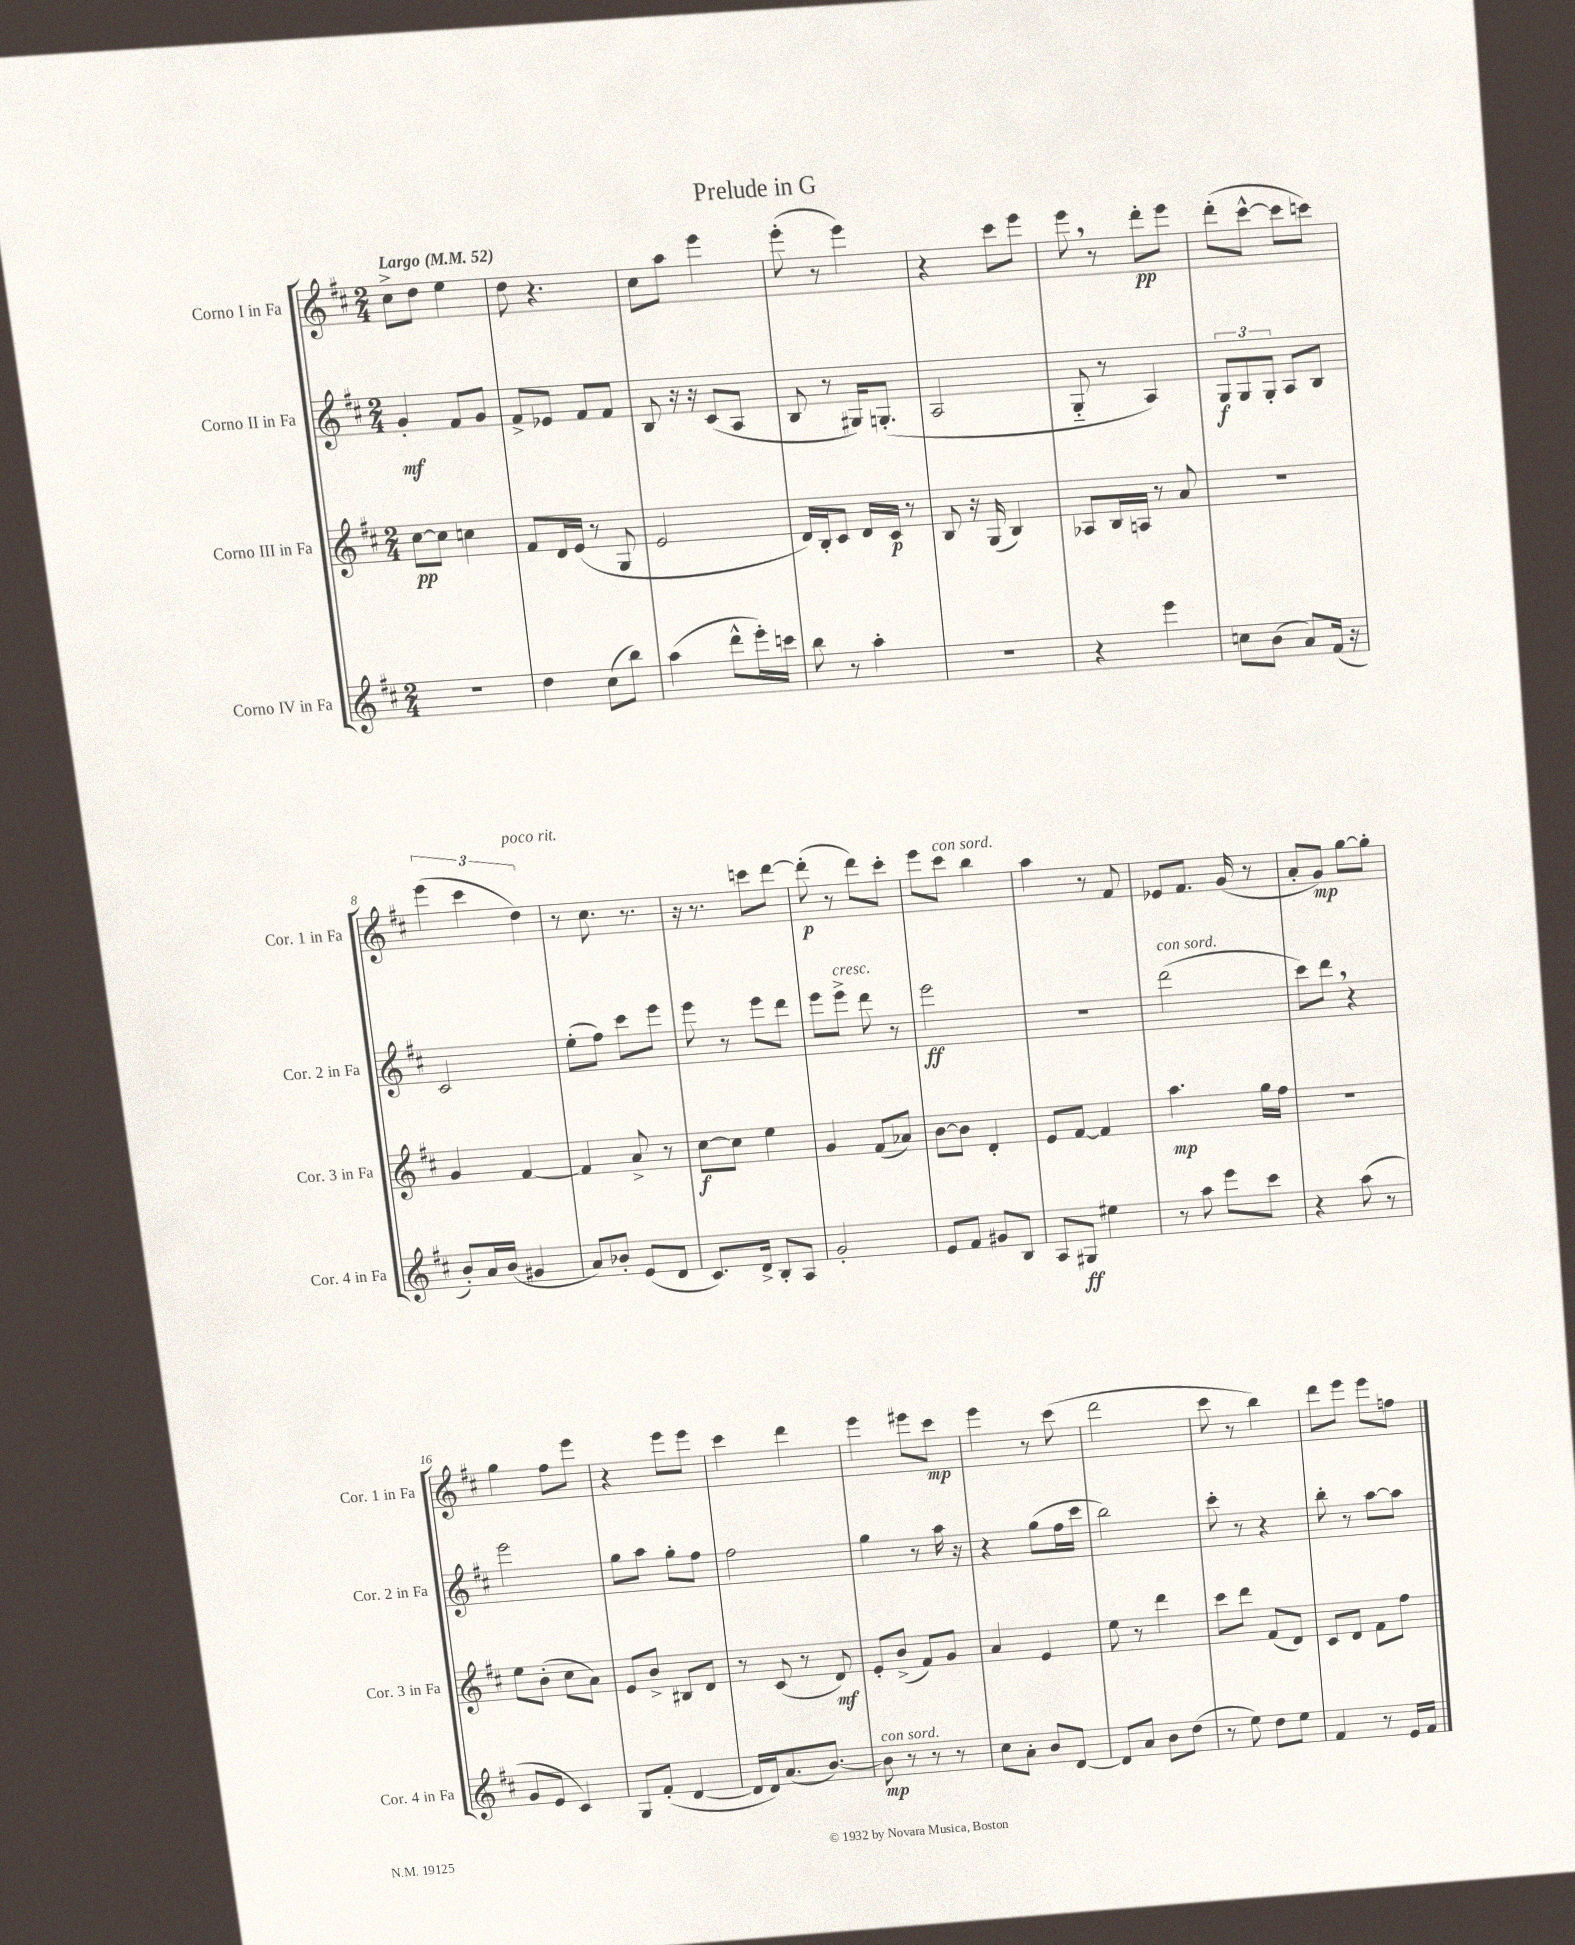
\header { title = "Prelude in G" }
<<
\new StaffGroup <<
\new Staff = "s0" \with { instrumentName = "Corno I in Fa" shortInstrumentName = "Cor. 1 in Fa" } {
    \clef treble \key d \major \numericTimeSignature \time 2/4 \tempo "Largo" 4 = 52
    cis''8-> d''8 e''4 |
    d''8 r4. |
    cis''8 a''8 e'''4 |
    e'''8-.( r8 e'''4) |
    r4 cis'''8 e'''8 |
    e'''8 \breathe r8 d'''8-.\pp e'''8 |
    d'''8-.( cis'''8~-^ cis'''8 c'''8) |
    \tuplet 3/2 { e'''4( cis'''4 d''4^\markup { \italic "poco rit." }) } |
    r8 cis''8. r8. |
    r16 r8. c'''8 d'''8~ |
    d'''8-.\p( r8 d'''8) cis'''8-. |
    e'''8 cis'''8^\markup { \italic "con sord." } b''4 |
    a''4 r8 fis'8 |
    ees'8 fis'8. g'16( r8 |
    a'8-. g'8\mp) g''8~ g''8-. |
    g''4 fis''8 e'''8 |
    r4 e'''8 e'''8 |
    cis'''4 d'''4 |
    e'''4 eis'''8 cis'''8\mp |
    e'''4 r8 cis'''8( |
    d'''2 |
    cis'''8 r8 b''4) |
    d'''8 e'''8 e'''8 f''8 \bar "|." |
}
\new Staff = "s1" \with { instrumentName = "Corno II in Fa" shortInstrumentName = "Cor. 2 in Fa" } {
    \clef treble \key d \major \numericTimeSignature \time 2/4
    g'4-.\mf fis'8 g'8 |
    fis'8-> ees'8 fis'8 fis'8 |
    b8 r16 r16 cis'8( a8 |
    b8 r8 gis16) g8.-.( |
    a2 |
    g8-_ r8 a4) |
    \tuplet 3/2 { g8\f g8 g8-. } a8 b8 |
    cis'2 |
    e''8-.( fis''8) cis'''8 e'''8 |
    e'''8 r8 e'''8 d'''8 |
    e'''8 e'''8->^\markup { \italic "cresc." } d'''8 r8 |
    e'''2\ff |
    R2 |
    d'''2^\markup { \italic "con sord." }( |
    cis'''8) d'''8 \breathe r4 |
    e'''2 |
    g''8 a''8 g''8-. fis''8 |
    fis''2 |
    g''4 r8 a''16 r16 |
    r4 g''8( fis''16 cis'''16 |
    b''2) |
    cis'''8-. r8 r4 |
    b''8-. r8 a''8~ a''8 \bar "|." |
}
\new Staff = "s2" \with { instrumentName = "Corno III in Fa" shortInstrumentName = "Cor. 3 in Fa" } {
    \clef treble \key d \major \numericTimeSignature \time 2/4
    cis''8~\pp cis''8 c''4 |
    fis'8 d'16 e'16( r8 g8 |
    e'2 |
    d'16) b16-. cis'8 d'16 cis'16\p r8 |
    b8 r16 g16( b4) |
    aes8 b16 a16 r8 a'8 |
    R2 |
    g'4 fis'4~ |
    fis'4 a'8-> r8 |
    cis''8~\f cis''8 e''4 |
    g'4 fis'8( aes'8) |
    b'8~ b'8 d'4-. |
    e'8 fis'8~ fis'4 |
    a''4.\mp g''16 fis''16 |
    r2 |
    e''8 b'8-.( cis''8 a'8) |
    e'8 b'8-> bis8 d'8 |
    r8 cis'8( r8 d'8\mf) |
    e'8-. b'8->( fis'8) g'8 |
    a'4 e'4 |
    e''8 r8 d'''4 |
    cis'''8 d'''8 fis'8( d'8) |
    cis'8 d'8 fis'8 fis''8 \bar "|." |
}
\new Staff = "s3" \with { instrumentName = "Corno IV in Fa" shortInstrumentName = "Cor. 4 in Fa" } {
    \clef treble \key d \major \numericTimeSignature \time 2/4
    R2 |
    d''4 cis''8( b''8) |
    a''4( d'''8-^ e'''16-.) c'''16 |
    b''8 r8 a''4-. |
    r2 |
    r4 e'''4 |
    c''8 b'8( a'8) fis'16( r16 |
    b'8-.) a'16 b'16( gis'4 |
    a'8) bes'8-. e'8( d'8 |
    cis'8.) d'16-> b8-. a8 |
    g'2-. |
    e'8 fis'8 gis'8 b8 |
    a8 gis8\ff eis''4 |
    r8 a''8 e'''8 cis'''8 |
    r4 a''8( r8 |
    g'8 e'8 cis'4) |
    g8 fis'8-.( d'4~ |
    d'16 d'16) a'8.( b'8.~) |
    b'8\mp^\markup { \italic "con sord." } r8 r8 r8 |
    cis''8 a'8-. b'8 d'8~ |
    d'8 a'8 b'8 d''8( |
    r8 e''8) d''8 e''8 |
    fis'4 r8 e'16 fis'16 \bar "|." |
}
>>
>>
